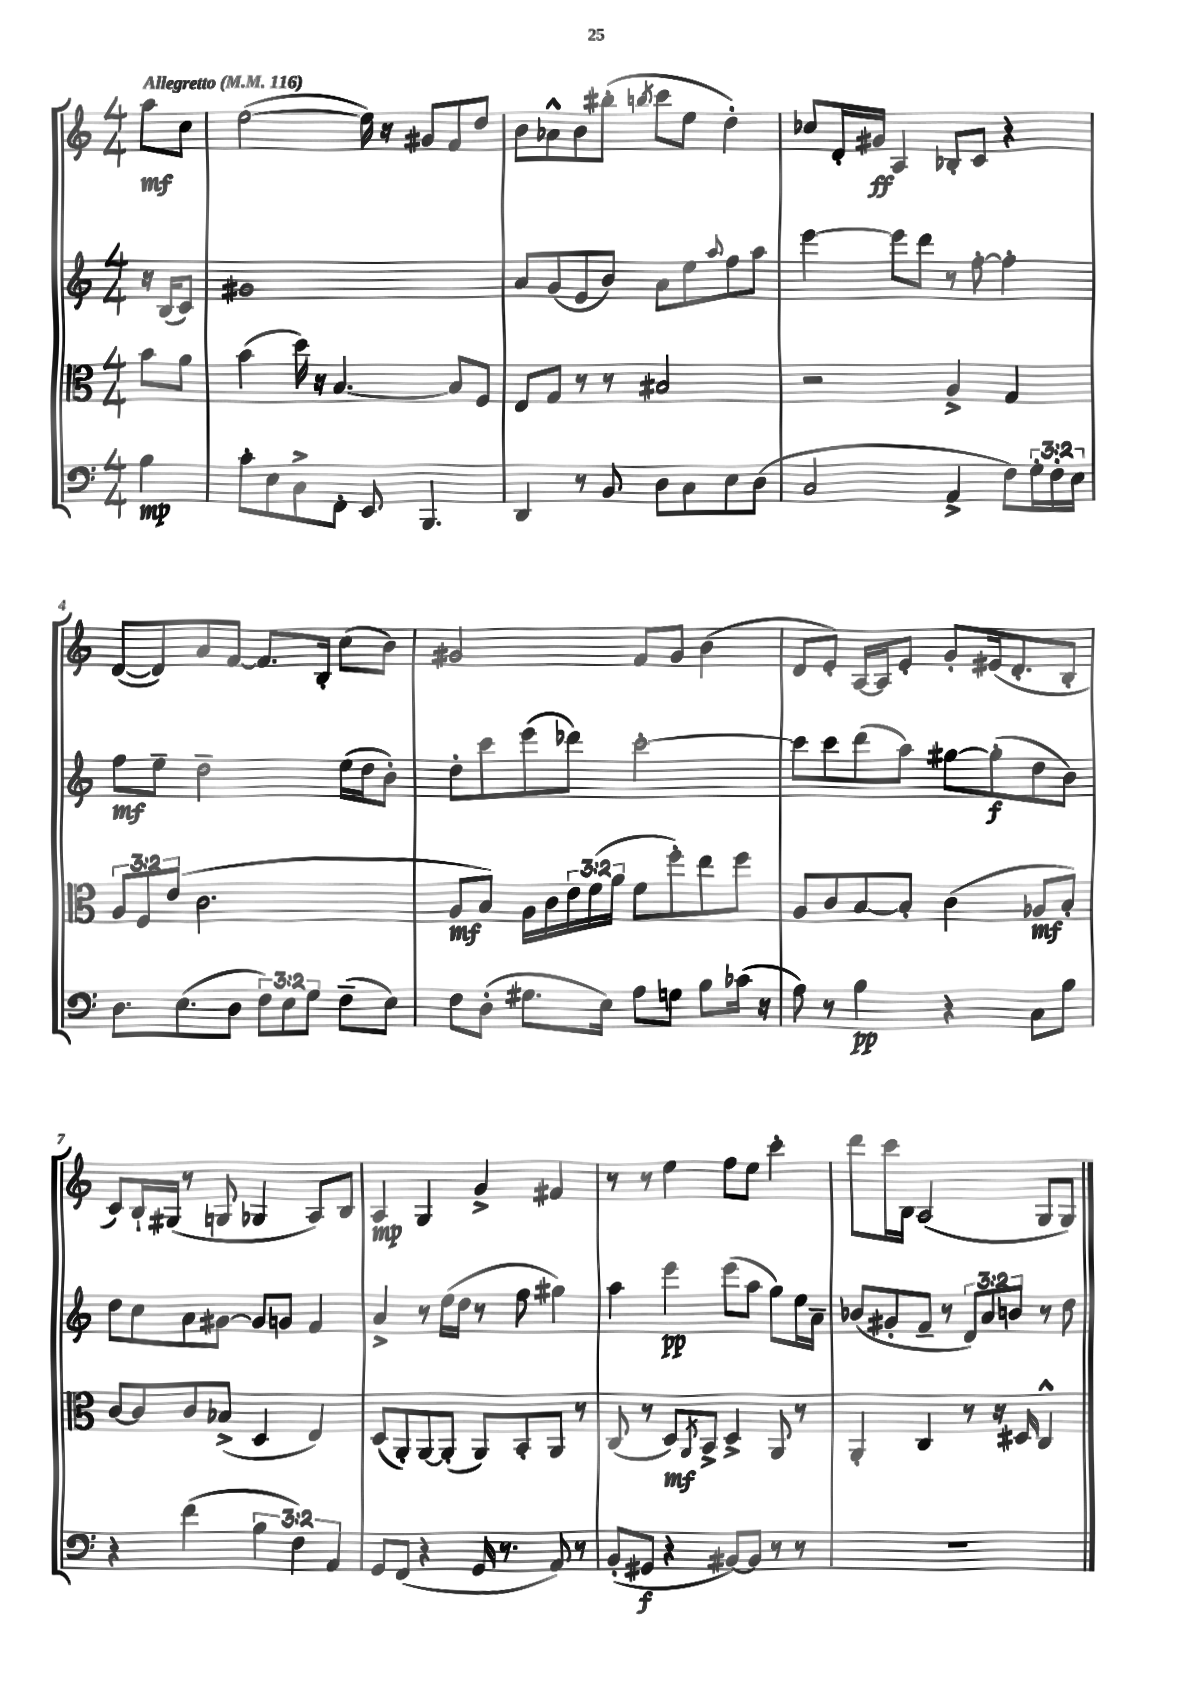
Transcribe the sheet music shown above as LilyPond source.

<<
\new StaffGroup <<
\new Staff = "s0" {
    \clef treble \key c \major \numericTimeSignature \time 4/4 \partial 4 \tempo "Allegretto" 4 = 116
    a''8\mf c''8 |
    e''2~( e''16) r16 gis'8 f'8 d''8 |
    b'8 aes'8-^ b'8 bis''8-.( \acciaccatura { b''8 } c'''8 e''8 d''4-.) |
    ces''8 d'16-. gis'16\ff a4 bes8-. c'8 r4 |
    d'8~( d'8) a'8 f'8~ f'8. b16-. c''8( b'8) |
    gis'2 f'8 gis'8 b'4( |
    d'8 e'8-.) a16~ a16 e'8-. g'8-. eis'16( d'8.-. b8-. |
    c'8) b16-! gis16( r8 g8 ges4 a8) b8 |
    a4\mp g4 g'4-> fis'4 |
    r8 r8 e''4 f''8 e''8 c'''4-. |
    d'''8 c'''16 b16 a2( g8 g8) \bar "|." |
}
\new Staff = "s1" {
    \clef treble \key c \major \numericTimeSignature \time 4/4 \override Staff.TupletNumber.text = #tuplet-number::calc-fraction-text \partial 4
    r16 b16( c'8) |
    gis'1 |
    a'8 g'8( e'8 b'8) a'8 e''8 \appoggiatura { a''8 } f''8 a''8 |
    e'''4~ e'''8 d'''8 r8 f''8~-. f''4-. |
    f''8\mf e''8-- d''2-- e''16( d''16 b'8-.) |
    d''8-. c'''8 e'''8( des'''8) c'''2~-. |
    c'''8 c'''8 d'''8( a''8) gis''8~ gis''8-.\f( d''8 b'8) |
    d''8 c''8 a'8 gis'8~ gis'8 g'8 f'4 |
    a'4-> r8 e''16( d''16 r8 f''8 gis''4) |
    a''4 e'''4\pp e'''8( a''8 g''8) e''16 a'16-- |
    bes'8( gis'8-. f'8-- r8 \tuplet 3/2 { d'8) a'8 b'8 } r8 d''8 \bar "|." |
}
\new Staff = "s2" {
    \clef alto \key c \major \numericTimeSignature \time 4/4 \override Staff.TupletNumber.text = #tuplet-number::calc-fraction-text \partial 4
    b'8 a'8 |
    b'4( d''16) r16 b4.~ b8 f8 |
    e8 g8 r8 r8 bis2 |
    r2 a4-> g4 |
    \tuplet 3/2 { a8 f8 e'8( } c'2. |
    a8\mf b8) a16 c'16 \tuplet 3/2 { e'16 f'16( a'16 } f'8 f''8-.) e''8 f''8 |
    a8 c'8 b8~ b8-. c'4( aes8\mf b8-.) |
    c'8~ c'8 c'8 bes8->( d4 e4) |
    d8( a,8-.) a,8~ a,8-.( a,8) b,8-. a,8 r8 |
    c8( r8 d8\mf) \acciaccatura { a,8 } b,8-> d4-> a,8 r8 |
    a,4-. c4 r8 r16 dis16 c4-^ \bar "|." |
}
\new Staff = "s3" {
    \clef bass \key c \major \numericTimeSignature \time 4/4 \override Staff.TupletNumber.text = #tuplet-number::calc-fraction-text \partial 4
    b4\mp |
    c'8-. e8 c8-> f,8-. e,8 b,,4. |
    d,4 r8 b,8 d8 c8 e8 d8( |
    c2 a,4-> f8) \tuplet 3/2 { g16-. f16-. e16 } |
    d8. e8.( d8 \tuplet 3/2 { f8) e8 g8 } f8--( e8) |
    f8 d8-.( gis8. e16) a8 g8 b8 ces'16( r16 |
    a8) r8 b4\pp r4 c8 b8 |
    r4 f'4( \tuplet 3/2 { b4 f4) a,4 } |
    g,8 f,8( r4 g,16 r8. a,8) r8 |
    b,8-.( gis,8\f r4 bis,8~) bis,8 r8 r8 |
    R1 \bar "|." |
}
>>
>>
